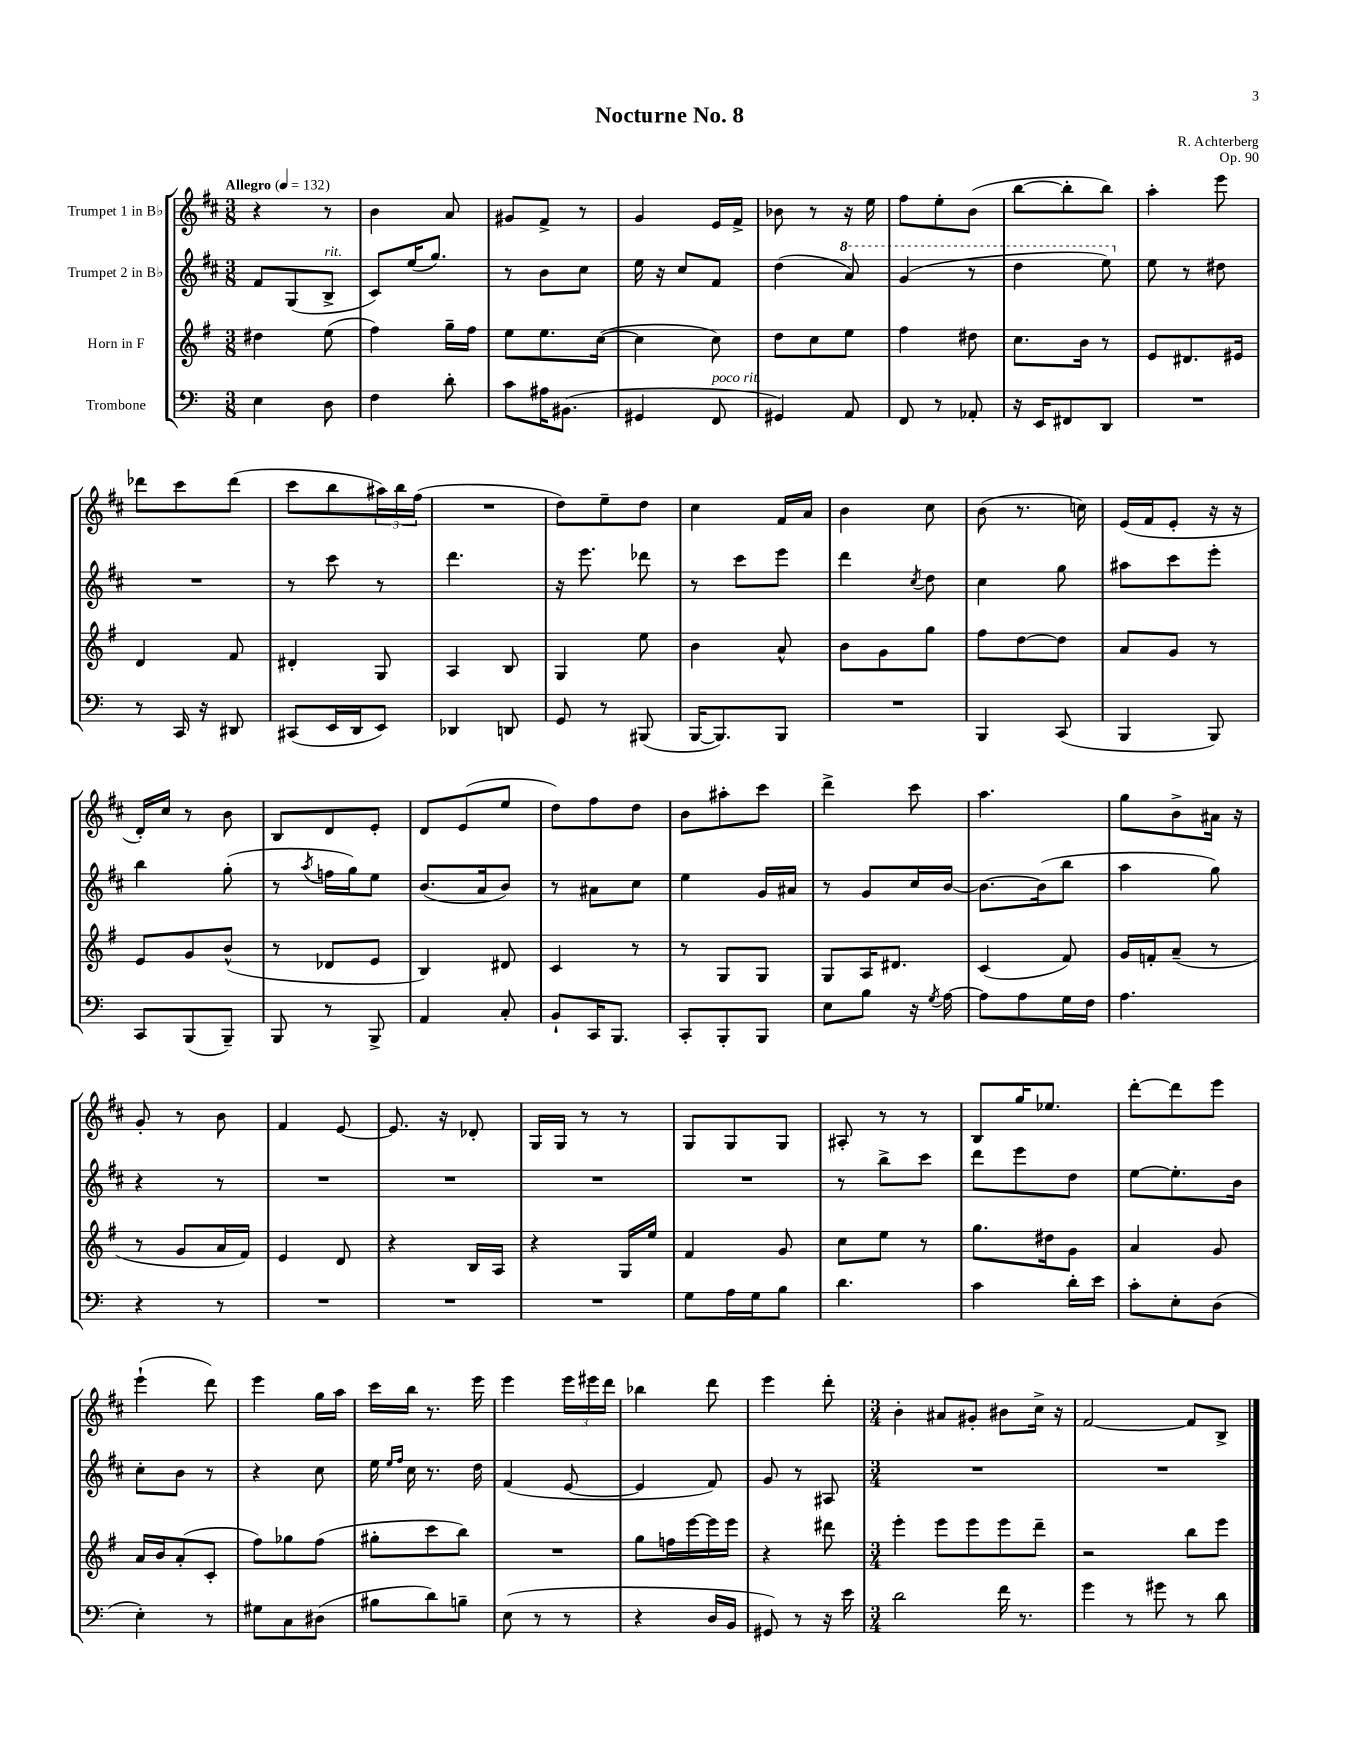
\header { title = "Nocturne No. 8" composer = "R. Achterberg" opus = "Op. 90" }
<<
\new StaffGroup <<
\new Staff = "s0" \with { instrumentName = "Trumpet 1 in Bb" } {
    \clef treble \key d \major \numericTimeSignature \time 3/8 \tempo "Allegro" 4 = 132
    r4 r8 |
    b'4 a'8 |
    gis'8 fis'8-> r8 |
    g'4 e'16 fis'16-> |
    bes'8 r8 r16 e''16 |
    fis''8 e''8-. b'8( |
    b''8~ b''8-. b''8) |
    a''4-. e'''8 |
    des'''8 cis'''8 des'''8( |
    cis'''8 b''8 \tuplet 3/2 { ais''16) b''16 fis''16( } |
    R4. |
    d''8) e''8-- d''8 |
    cis''4 fis'16 a'16 |
    b'4 cis''8 |
    b'8( r8. c''16) |
    e'16( fis'16 e'8-. r16 r16 |
    d'16-.) cis''16 r8 b'8 |
    b8 d'8 e'8-. |
    d'8 e'8( e''8 |
    d''8) fis''8 d''8 |
    b'8 ais''8-. cis'''8 |
    d'''4-> cis'''8 |
    a''4. |
    g''8 b'8-> ais'16 r16 |
    g'8-. r8 b'8 |
    fis'4 e'8~ |
    e'8. r16 des'8-. |
    g16 g16 r8 r8 |
    g8 g8 g8 |
    ais8-. r8 r8 |
    b8 g''16 ees''8. |
    d'''8~-. d'''8 e'''8 |
    e'''4-!( d'''8) |
    e'''4 g''16 a''16 |
    cis'''16 b''16 r8. e'''16 |
    e'''4 \tuplet 3/2 { e'''16 eis'''16 d'''16 } |
    bes''4 d'''8 |
    e'''4 d'''8-. |
    \numericTimeSignature \time 3/4 b'4-. ais'8 gis'8-. bis'8 cis''16-> r16 |
    fis'2~ fis'8 b8-> \bar "|." |
}
\new Staff = "s1" \with { instrumentName = "Trumpet 2 in Bb" } {
    \clef treble \key d \major \numericTimeSignature \time 3/8
    fis'8 g8( b8->^\markup { \italic "rit." } |
    cis'8) e''16( g''8.) |
    r8 b'8 cis''8 |
    e''16 r16 cis''8 fis'8 |
    d''4( \ottava #1 a''8) |
    g''4( r8 |
    d'''4 e'''8) \ottava #0 |
    e''8 r8 dis''8 |
    R4. |
    r8 cis'''8 r8 |
    d'''4. |
    r16 e'''8. des'''8 |
    r8 cis'''8 e'''8 |
    d'''4 \acciaccatura { cis''8 } d''8 |
    cis''4 g''8 |
    ais''8 cis'''8 e'''8-. |
    b''4 g''8-.( |
    r8 \acciaccatura { a''8 } f''16 g''16) e''8 |
    b'8.( a'16 b'8) |
    r8 ais'8 cis''8 |
    e''4 g'16 ais'16 |
    r8 g'8 cis''16 b'16~ |
    b'8.~ b'16( b''8 |
    a''4 g''8) |
    r4 r8 |
    R4. |
    R4. |
    R4. |
    R4. |
    r8 b''8-> cis'''8 |
    d'''8 e'''8 d''8 |
    e''8~ e''8.-. b'16 |
    cis''8-. b'8 r8 |
    r4 cis''8 |
    e''16 \grace { e''16 fis''16 } cis''16 r8. d''16 |
    fis'4( e'8~ |
    e'4 fis'8) |
    g'8 r8 ais8 |
    \numericTimeSignature \time 3/4 R2. |
    R2. \bar "|." |
}
\new Staff = "s2" \with { instrumentName = "Horn in F" } {
    \clef treble \key g \major \numericTimeSignature \time 3/8
    dis''4 e''8( |
    fis''4) g''16-- fis''16 |
    e''8 e''8. c''16~( |
    c''4 c''8) |
    d''8 c''8 e''8 |
    fis''4 dis''8 |
    c''8. b'16 r8 |
    e'8 dis'8. eis'16 |
    d'4 fis'8 |
    dis'4-. g8 |
    a4 b8 |
    g4 e''8 |
    b'4 a'8-^ |
    b'8 g'8 g''8 |
    fis''8 d''8~ d''8 |
    a'8 g'8 r8 |
    e'8 g'8 b'8-^( |
    r8 des'8 e'8 |
    b4) dis'8 |
    c'4 r8 |
    r8 g8 g8 |
    g8 a16 dis'8. |
    c'4( fis'8) |
    g'16 f'16-. a'8--( r8 |
    r8 g'8 a'16 fis'16) |
    e'4 d'8 |
    r4 b16 a16 |
    r4 g16 e''16 |
    fis'4 g'8 |
    c''8 e''8 r8 |
    g''8. dis''16 g'8 |
    a'4 g'8 |
    a'16 b'16 a'8-.( c'8-. |
    fis''8) ges''8 fis''8( |
    gis''8-. c'''8 b''8) |
    R4. |
    g''8 f''16 e'''16~ e'''16 e'''16 |
    r4 dis'''8 |
    \numericTimeSignature \time 3/4 e'''4-. e'''8 e'''8 e'''8 d'''8-- |
    r2 b''8 e'''8 \bar "|." |
}
\new Staff = "s3" \with { instrumentName = "Trombone" } {
    \clef bass \key c \major \numericTimeSignature \time 3/8
    e4 d8 |
    f4 d'8-. |
    c'8 ais16 bis,8.( |
    gis,4 f,8^\markup { \italic "poco rit." } |
    gis,4) a,8 |
    f,8 r8 aes,8-. |
    r16 e,16 fis,8 d,8 |
    R4. |
    r8 c,16 r16 dis,8 |
    cis,8( e,16 d,16 e,8) |
    des,4 d,8 |
    g,8 r8 bis,,8( |
    b,,16~ b,,8.) b,,8 |
    R4. |
    b,,4 c,8( |
    b,,4 b,,8) |
    c,8 b,,8( b,,8--) |
    b,,8 r8 b,,8-> |
    a,4 c8-. |
    b,8-! c,16 b,,8. |
    c,8-. b,,8-. b,,8 |
    e8 b8 r16 \acciaccatura { g8 } a16~ |
    a8 a8 g16 f16 |
    a4. |
    r4 r8 |
    R4. |
    R4. |
    R4. |
    g8 a16 g16 b8 |
    d'4. |
    c'4 d'16-. e'16 |
    c'8-. e8-. d8( |
    e4-.) r8 |
    gis8 c8 dis8( |
    bis8 d'8) b8-- |
    e8( r8 r8 |
    r4 d16 b,16 |
    gis,8) r8 r16 e'16 |
    \numericTimeSignature \time 3/4 d'2 f'16 r8. |
    g'4 r8 gis'8 r8 d'8 \bar "|." |
}
>>
>>
\layout { \context { \Score \remove "Bar_number_engraver" } }
